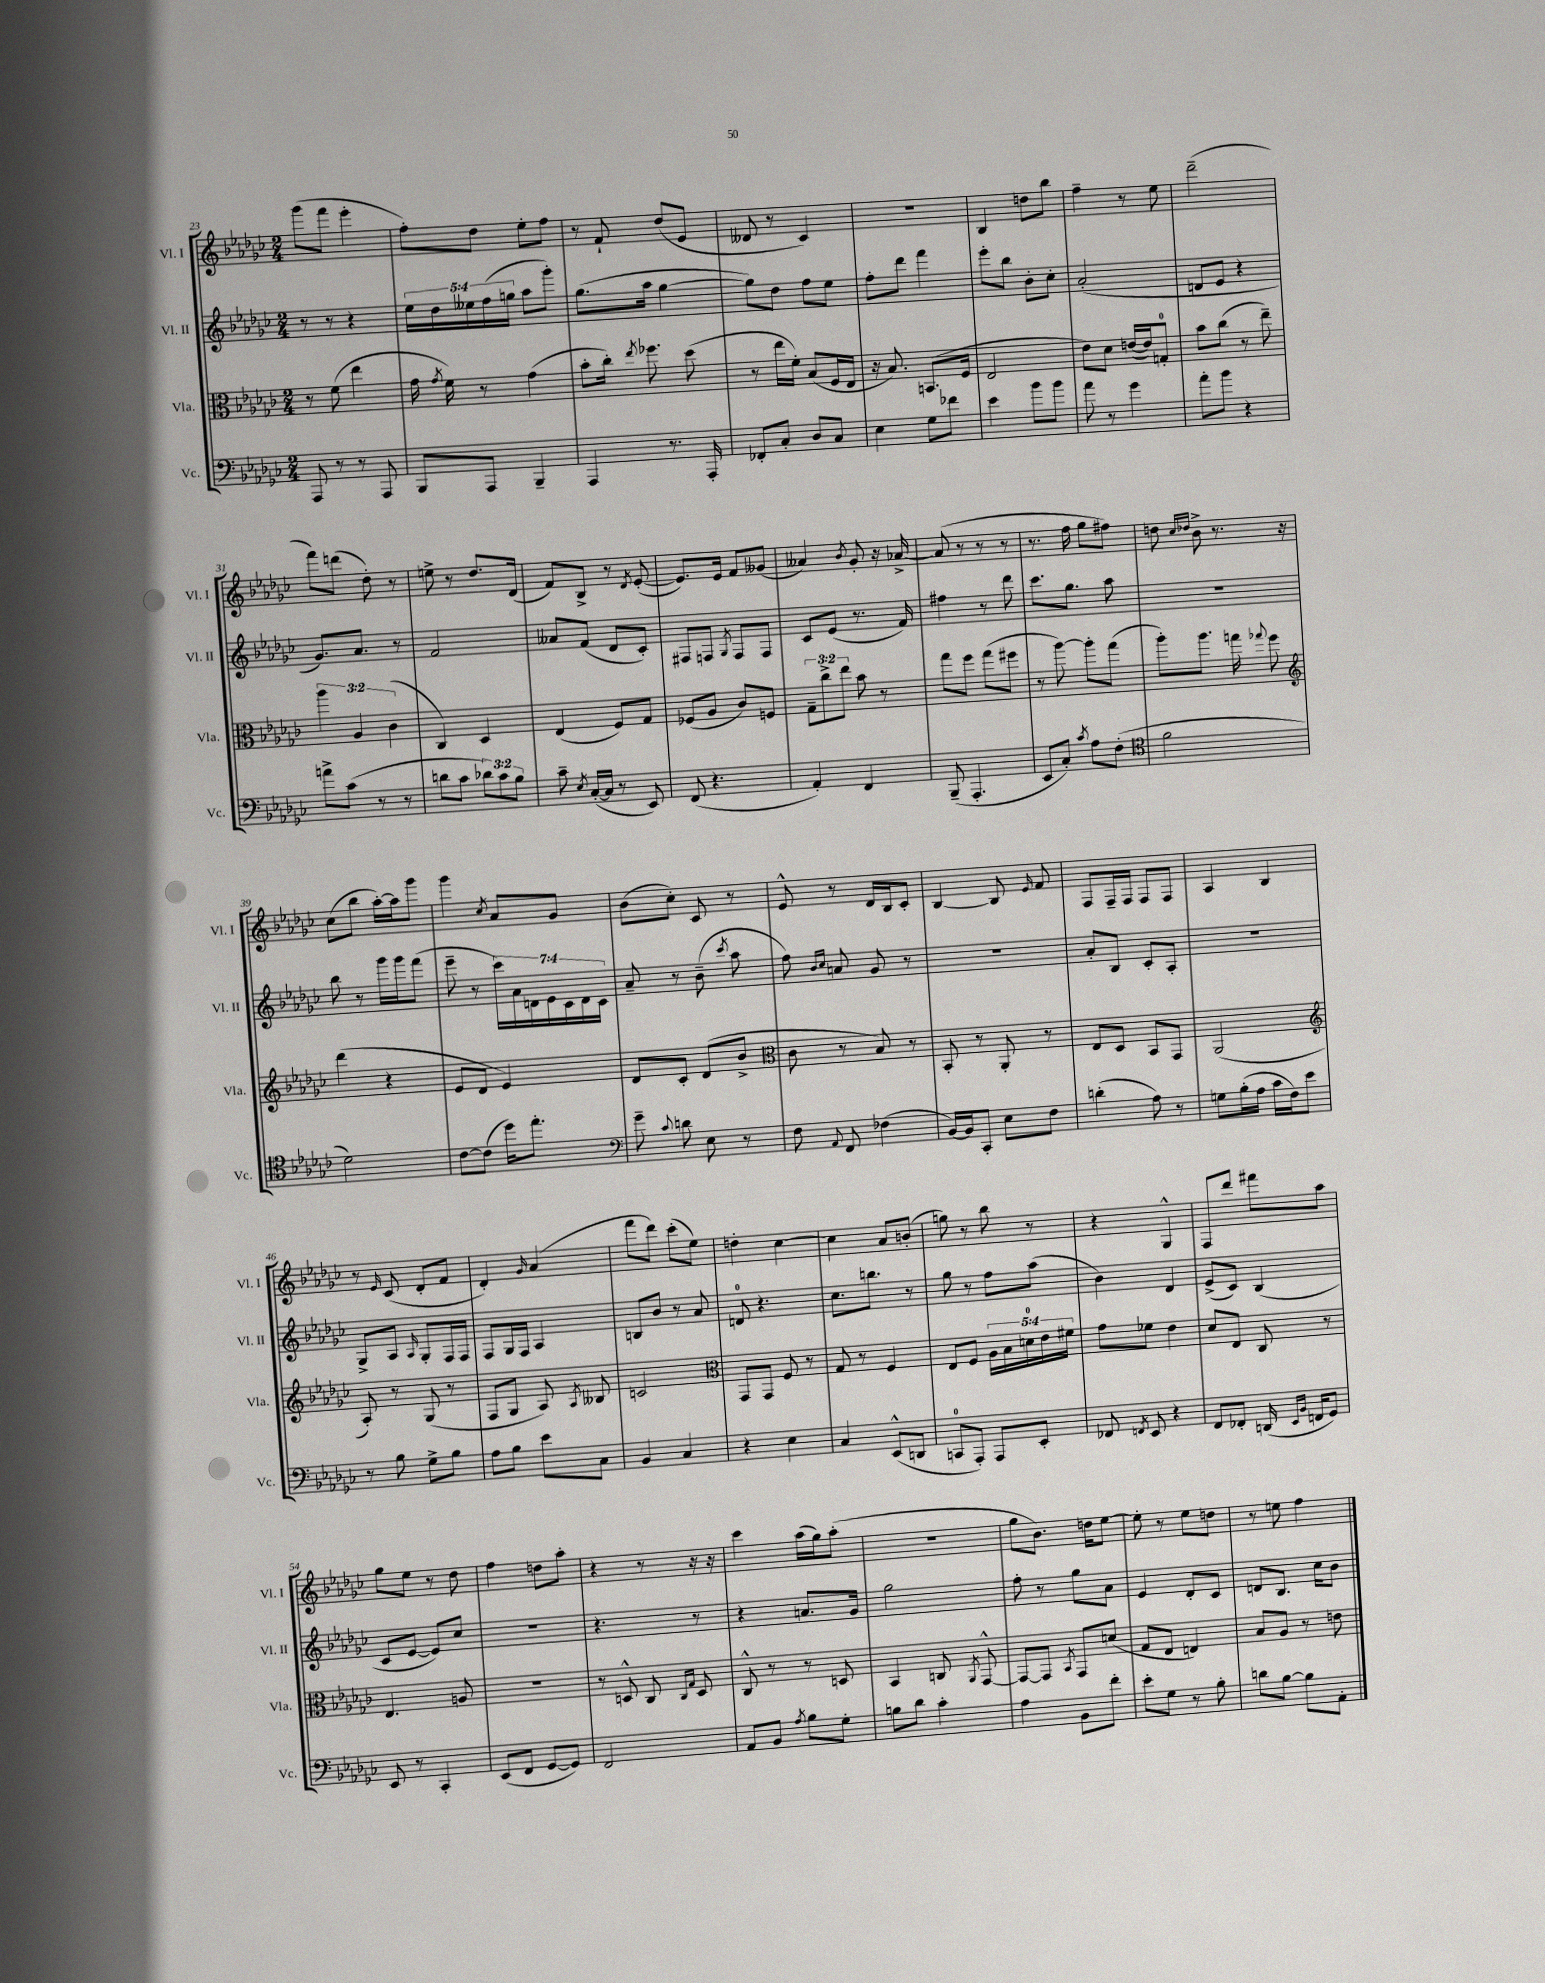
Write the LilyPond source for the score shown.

<<
\new StaffGroup <<
\new Staff = "s0" \with { instrumentName = "Vl. I" shortInstrumentName = "Vl. I" } {
    \clef treble \key ges \major \numericTimeSignature \time 2/4
    \autoBeamOff ges'''8[( f'''8] ees'''4-. |
    f''8[-.) des''8] ees''8[-. f''8] |
    r8 f'8-! des''8[( ees'8] |
    deses'8 r8 ces'4) |
    R2 |
    bes4 d''8[ bes''8] |
    f''4-- r8 ees''8 |
    des'''2--( |
    f'''8[) d'''8]( des''8-.) r8 |
    e''8-> r8 des''8.[ des'16]( |
    f'8[) bes8]-> r8 \acciaccatura { des'8 } ees'8~-.( |
    ees'8.[) ees'16] f'8[ geses'8]( |
    aeses'4) \acciaccatura { bes'8 } ges'8-. r16 aes'16~-> |
    aes'8( r8 r8 r8 |
    r8. f''16 ges''8[ fis''8]) |
    d''8 \grace { ces''16[ des''16] } bes'8-> r8. r16 |
    ces''8[( bes''8] aes''16[~-.) aes''16 ges'''8] |
    ges'''4 \acciaccatura { ces''8 } aes'8[ ges'8] |
    bes'8[( ces''8]-.) ces'8 r8 |
    ees'8-^ r8 des'16[ bes16 ces'8]-. |
    bes4~ bes8 \grace { ees'16 } f'8 |
    f8[ f16-- f16] f8[ f8] |
    aes4 bes4 |
    r8 \grace { ees'16 } ces'8( des'8[-. f'8] |
    des'4-.) \grace { ges'16 } aes'4( |
    f'''8[ des'''8]) ces'''8[-.( ees''8]) |
    d''4-. ces''4~ |
    ces''4 aes'8[ b'8]-.( |
    g''8) r8 bes''8 r8 |
    r4 ges4-^ |
    f8[ des'''8] fis'''8[ aes''8] |
    ges''8[ ees''8] r8 des''8 |
    f''4 d''8[ aes''8]-. |
    r4 r8 r16 r16 |
    ces'''4 aes''16[( ges''16) aes''8]-.( |
    R2 |
    ges''8[ bes'8.]) d''16[ ees''8]~ |
    ees''8-. r8 ees''8[ d''8] |
    r8 e''8 f''4 \bar "|." |
}
\new Staff = "s1" \with { instrumentName = "Vl. II" shortInstrumentName = "Vl. II" } {
    \clef treble \key ges \major \numericTimeSignature \time 2/4 \override Staff.TupletNumber.text = #tuplet-number::calc-fraction-text
    \autoBeamOff r8 r8 r4 |
    \tuplet 5/4 { ees''16[ des''16 eeses''16 f''16( g''16] } aes''8[ ges'''8]-.) |
    ges''8.[( aes''16] ges''4~ |
    ges''8[) des''8] f''8[ ees''8] |
    f''8[-. des'''8] f'''4 |
    ees'''8[-. bes''8] bes'8[-. ces''8]-. |
    aes'2-.( |
    d'8[ ees'8] r4 |
    ges'8.[) aes'8.] r8 |
    f'2 |
    aeses'8[ f'8]( des'8[ ces'8]-.) |
    fis8[ f8] \acciaccatura { ges8 } f8[ f8] |
    ces'8[ ees'8]( r8. f'16) |
    fis''4 r8 des'''8 |
    ces'''8.[ ges''8.] aes''8 |
    r2 |
    bes''8 r8 ges'''16[ ges'''16 f'''8]( |
    ees'''8-- r8 \tuplet 7/4 { ces'''16[) aes'16 d'16 ees'16 ces'16 d'16 ces'16] } |
    aes'8-- r8 bes'8--( \acciaccatura { ces'''8 } aes''8 |
    f''8) \grace { bes'16[ ces''16] } a'8 ges'8 r8 |
    R2 |
    aes'8[-. bes8] ces'8[-. aes8]-. |
    R2 |
    ges8[-> aes8] \grace { aes16 } ges8[-. f16 f16] |
    f8[ ges16 f16] aes4 |
    b8[ bes'8] r8 aes'8 |
    d'8-0 r4. |
    ces''8.[ b''8.] r8 |
    ges''8 r8 f''8[ aes''8]( |
    bes'4) des'4 |
    ees'8[->( ces'8]) bes4( |
    ces'8[ ees'8]~ ees'8[) ces''8] |
    R2 |
    r4. r8 |
    r4 a'8.[ ges'16] |
    ges''2 |
    f''8-. r8 ges''8[ aes'8] |
    ees'4 des'8[-. ces'8] |
    d'8[ bes8.] ces''16[ bes'8] \bar "|." |
}
\new Staff = "s2" \with { instrumentName = "Vla." shortInstrumentName = "Vla." } {
    \clef alto \key ges \major \numericTimeSignature \time 2/4 \override Staff.TupletNumber.text = #tuplet-number::calc-fraction-text
    \autoBeamOff r8 f'8( ees''4 |
    ges'16 \acciaccatura { ges'8 } f'16) r8 ges'4( |
    bes'8[-. ces''16]-.) \acciaccatura { ees''8 } fes''8. des''8( |
    r8 ees''16[ f'16]-.) bes8[( f16 ees16] |
    r16 bes8.) b,8.[( f16] |
    ees2 |
    ees'8[) des'8] e'16[~( e'16) g8]-0-. |
    bes'8[ ces''8]( r8 ees''8--) |
    \tuplet 3/2 { aes''4 aes4 ces'4( } |
    ces4) des4 |
    ees4( f8[) ges8] |
    fes8[( aes8] ces'8[) f8] |
    \tuplet 3/2 { ges8[-- ces''8-> ees''8] } bes'8 r8 |
    ges''8[ f''8] ges''8[( fis''8] |
    r8 aes''8~) aes''8[-. ges''8]( |
    aes''8[-.) aes''8.] g''16 \appoggiatura { ges''8 } f''8 |
    \clef treble des'''4( r4 |
    ees'8[ des'8] ees'4) |
    des'8[ ces'8]-. des'8[( bes'8]-> |
    \clef alto ces'8 r8 bes8) r8 |
    bes,8-. r8 aes,8-. r8 |
    ees8[ des8] bes,8[ ges,8] |
    aes,2( |
    \clef treble aes8-.) r8 ges8( r8 |
    f8[ ges8] aes8) \acciaccatura { aes8 } beses8 |
    c'2 |
    \clef alto ges,8[ ges,8] f8 r8 |
    ges8 r8 f4 |
    ees8[ f8] \tuplet 5/4 { aes16[ bes16 d'16-0 ees'16 fis'16] } |
    ges'8[ fes'8] ees'4 |
    des'8[ ees8] ces8 r8 |
    ees4. a8 |
    R2 |
    r8 d8-^ ces8 \grace { ces16[ ges16] } d8 |
    ces8-^ r8 r8 d8 |
    bes,4 c8 \acciaccatura { aes,8 } ges,8~-^ |
    ges,8[~ ges,8] \acciaccatura { bes,8 } ges,8[ d'8]( |
    ges8[ ees8] e4) |
    bes8[ aes8] r8 e'8 \bar "|." |
}
\new Staff = "s3" \with { instrumentName = "Vc." shortInstrumentName = "Vc." } {
    \clef bass \key ges \major \numericTimeSignature \time 2/4 \override Staff.TupletNumber.text = #tuplet-number::calc-fraction-text
    \autoBeamOff aes,,8 r8 r8 aes,,8 |
    bes,,8[ aes,,8] bes,,4-- |
    aes,,4 r8. aes,,16-. |
    fes,8[-. ces8]-. des8[ ces8] |
    ees4 ges8[ fes'8] |
    ees'4 bes'8[ bes'8] |
    aes'8 r8 ges'4 |
    aes'8[-. bes'8] r4 |
    a'8[-> ces'8]( r8 r8 |
    d'8[ ces'8] \tuplet 3/2 { des'8[) ces'8 bes8] } |
    ces'8-- \acciaccatura { ees8 } ces16[~-.( ces16] r8 ees,8) |
    f,8( r4. |
    aes,4-.) f,4 |
    bes,,8--( aes,,4.-. |
    ees,8[ ces8]-.) \acciaccatura { ces'8 } aes8[ f8]-.( |
    \clef tenor f'2 |
    des'2) |
    ces'8[~ ces'8]( des''16[) ees''8.]-. |
    \clef bass ges'8-- \appoggiatura { ces'8 } d'8 ees8 r8 |
    f8 \appoggiatura { aes,8 } f,8 fes4( |
    bes,16[~) bes,16 ces,8]-. ees8[ f8] |
    d'4-.( aes8) r8 |
    g8[ bes16-.( aes16] ces'16[ f16) ees'8] |
    r8 bes8 ges8[-> bes8] |
    aes8[ bes8] ees'8[ ces8] |
    bes,4 ces4 |
    r4 ees4 |
    ces4 ees,8[-^( d,8] |
    c,8[-0 aes,,8]-.) aes,,8[ ees,8]-. |
    fes,8 \acciaccatura { f,8 } ees,8 r4 |
    f,8[ fes,8]-. d,16( \grace { ees,16[ bes,16] } f,16[ ges,8]) |
    ees,8 r8 ces,4-. |
    ees,8[( f,8] ges,8[~ ges,8]) |
    f,2 |
    aes,8[ bes,8] \acciaccatura { aes8 } bes8[ ges8]-. |
    b8[ des'8] ces'4-. |
    aes4 bes,8[ f'8]-. |
    ees'8[-. ges8] r8 bes8-. |
    d'8[ bes8]~ bes8[ aes,8]-. \bar "|." |
}
>>
>>
\layout { \context { \Score currentBarNumber = #23 } }
